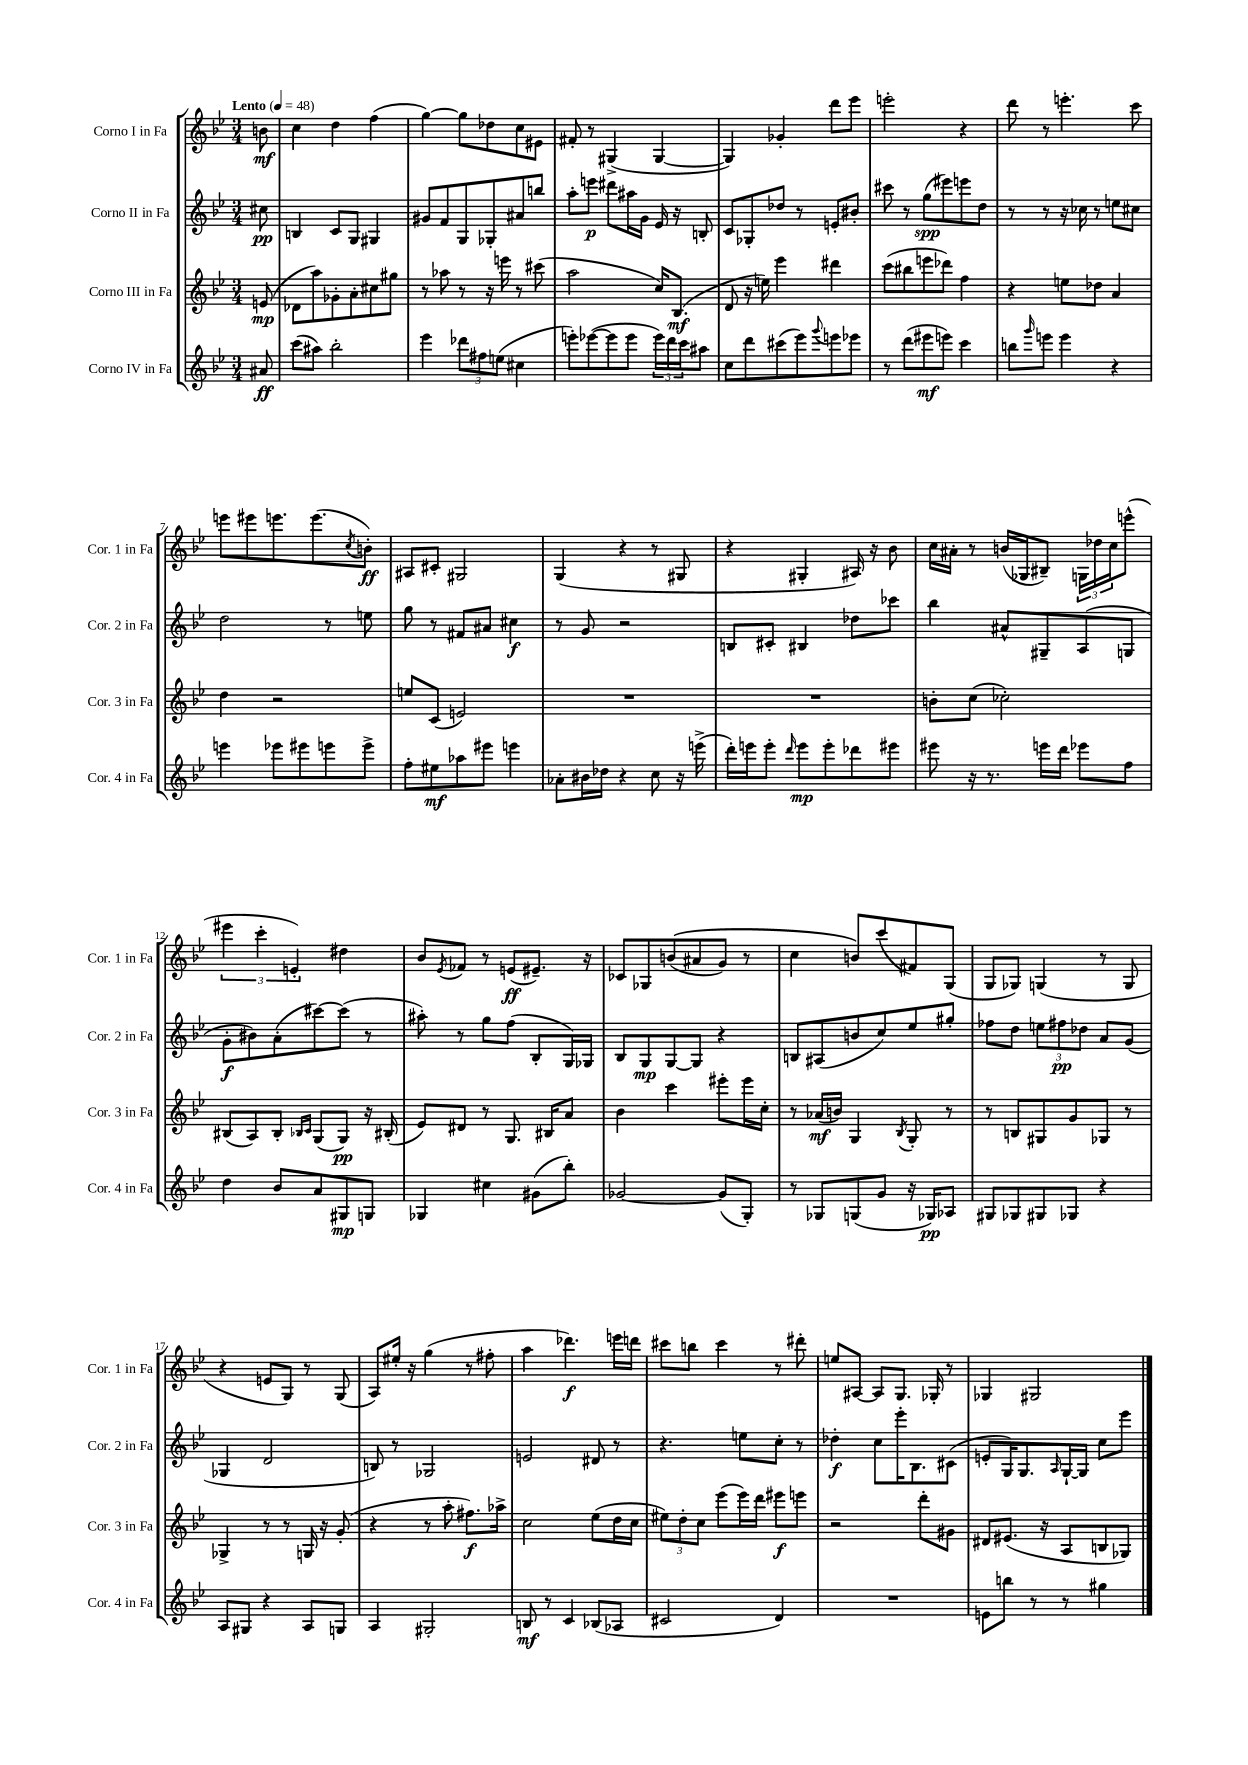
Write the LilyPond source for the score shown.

<<
\new StaffGroup <<
\new Staff = "s0" \with { instrumentName = "Corno I in Fa" shortInstrumentName = "Cor. 1 in Fa" } {
    \clef treble \key bes \major \numericTimeSignature \time 3/4 \partial 8 \tempo "Lento" 4 = 48
    b'8\mf |
    c''4 d''4 f''4( |
    g''4~) g''8 des''8 c''8 eis'8 |
    fis'8-. r8 gis4->( gis4~ |
    gis4) ges'4-. d'''8 ees'''8 |
    e'''2-. r4 |
    d'''8 r8 e'''4.-. c'''8 |
    e'''8 eis'''8 e'''8. e'''8.( \acciaccatura { c''8 } b'8-.\ff) |
    ais8 cis'8-. gis2 |
    g4( r4 r8 gis8 |
    r4 gis4-. ais16) r16 bes'8 |
    c''16 ais'16-. r8 b'16( ges16 bis8--) \tuplet 3/2 { g16 des''16 c''16 } e'''8-^( |
    \tuplet 3/2 { eis'''4 c'''4-. e'4-.) } dis''4 |
    bes'8 \acciaccatura { ees'8 } fes'8 r8 e'8\ff( eis'8.--) r16 |
    ces'8 ges8 b'8(\( ais'8 g'8) r8 |
    c''4 b'8\) c'''8( fis'8) g8( |
    g8 ges8) g4( r8 g8 |
    r4 e'8 g8) r8 g8( |
    a8) eis''16-. r16 g''4( r8 fis''8-. |
    a''4 des'''4.\f) e'''16 d'''16 |
    cis'''8 b''8 cis'''4 r8 dis'''8-. |
    e''8 ais8~ ais8 g8. ges16-. r8 |
    ges4 gis2 \bar "|." |
}
\new Staff = "s1" \with { instrumentName = "Corno II in Fa" shortInstrumentName = "Cor. 2 in Fa" } {
    \clef treble \key bes \major \numericTimeSignature \time 3/4 \partial 8
    cis''8\pp |
    b4 c'8 g8 gis4 |
    gis'8 f'8 g8 ges8-. ais'8 b''8 |
    a''8-. e'''8\p dis'''8 ais''16 g'16 ees'16 r16 b8-. |
    c'8 ges8-. des''8 r8 e'8-. bis'8-. |
    cis'''8 r8 g''8\spp( eis'''8) e'''8 d''8 |
    r8 r8 r16 ces''16 r8 e''8 cis''8 |
    d''2 r8 e''8 |
    g''8 r8 fis'8 ais'8 cis''4\f |
    r8 g'8 r2 |
    b8 cis'8-. bis4 des''8 ces'''8 |
    bes''4 ais'8-^ gis8-- a8( g8 |
    g'8-.\f bis'8) a'8-.( cis'''8~) cis'''8( r8 |
    ais''8-.) r8 g''8 f''8( bes8-. g16) ges16 |
    bes8 g8\mp g8~ g8 r4 |
    b8 ais8( b'8 c''8) ees''8 gis''8-. |
    fes''8 d''8 \tuplet 3/2 { e''8 fis''8\pp des''8 } a'8 g'8( |
    ges4 d'2 |
    b8) r8 ges2 |
    e'2 dis'8 r8 |
    r4. e''8 c''8-. r8 |
    des''4-.\f c''8 ees'''16-. bes8. cis'8( |
    e'8-. g16) g8. \grace { a16 } g16~-! g16 c''8 ees'''8 \bar "|." |
}
\new Staff = "s2" \with { instrumentName = "Corno III in Fa" shortInstrumentName = "Cor. 3 in Fa" } {
    \clef treble \key bes \major \numericTimeSignature \time 3/4 \partial 8
    e'8\mp( |
    des'8 a''8) ges'8-. a'8-. cis''8 gis''8 |
    r8 aes''8 r8 r16 e'''16 r8 cis'''8( |
    a''2 c''16) bes8.\mf( |
    d'8 r16 e''16) ees'''4 dis'''4 |
    c'''8( bis''8 e'''8 des'''8) f''4 |
    r4 e''8 des''8 a'4 |
    d''4 r2 |
    e''8 c'8( e'2) |
    R2. |
    R2. |
    b'8-. c''8( ces''2-.) |
    bis8( a8) bis8-. \grace { bes16 c'16 } g8( g8\pp) r16 bis16-.( |
    ees'8) dis'8 r8 g8. bis16 a'8 |
    bes'4 c'''4 eis'''8-. eis'''16 c''16-. |
    r8 aes'16\mf( b'16) g4 \acciaccatura { bes8 } g8-. r8 |
    r8 b8 gis8 g'8 ges8 r8 |
    ges4-> r8 r8 g16 r16 g'8-.( |
    r4 r8 a''8-. fis''8.\f) aes''16-> |
    c''2 ees''8( d''16 c''16 |
    \tuplet 3/2 { eis''8) d''8-. c''8 } ees'''8( ees'''16) d'''16 eis'''8\f e'''8 |
    r2 d'''8-. gis'8 |
    dis'8 eis'8.( r16 a8 b8 ges8) \bar "|." |
}
\new Staff = "s3" \with { instrumentName = "Corno IV in Fa" shortInstrumentName = "Cor. 4 in Fa" } {
    \clef treble \key bes \major \numericTimeSignature \time 3/4 \partial 8
    ais'8\ff |
    c'''8( ais''8) bes''2-. |
    ees'''4 \tuplet 3/2 { des'''8 fis''8 e''8( } cis''4 |
    e'''8-.) ees'''8~( ees'''8 ees'''8 \tuplet 3/2 { ees'''16) d'''16 c'''16 } ais''8 |
    c''8 d'''8 cis'''8( ees'''8) \appoggiatura { g'''8 } e'''8 ees'''8 |
    r8 d'''8( eis'''8\mf e'''8) c'''4 |
    b''8 \grace { g'''16 } e'''8 e'''4 r4 |
    e'''4 ees'''8 eis'''8 e'''8 e'''8-> |
    f''8-. eis''8\mf aes''8 eis'''8 e'''4 |
    aes'8-. bis'16 des''16 r4 c''8 r16 e'''16->( |
    d'''16-.) e'''16 e'''8-. \grace { d'''16 } e'''8\mp e'''8-. des'''8 eis'''8 |
    eis'''8 r16 r8. e'''16 d'''16 ees'''8 f''8 |
    d''4 bes'8 a'8 gis8\mp g8 |
    ges4 cis''4 gis'8( bes''8-.) |
    ges'2~ ges'8( g8-.) |
    r8 ges8 g8( g'8 r16 ges16\pp) aes8 |
    gis8 ges8 gis8 ges8 r4 |
    a8 gis8 r4 a8 g8 |
    a4 gis2-. |
    b8\mf r8 c'4 bes8( aes8 |
    cis'2 d'4) |
    R2. |
    e'8 b''8 r8 r8 gis''4 \bar "|." |
}
>>
>>
